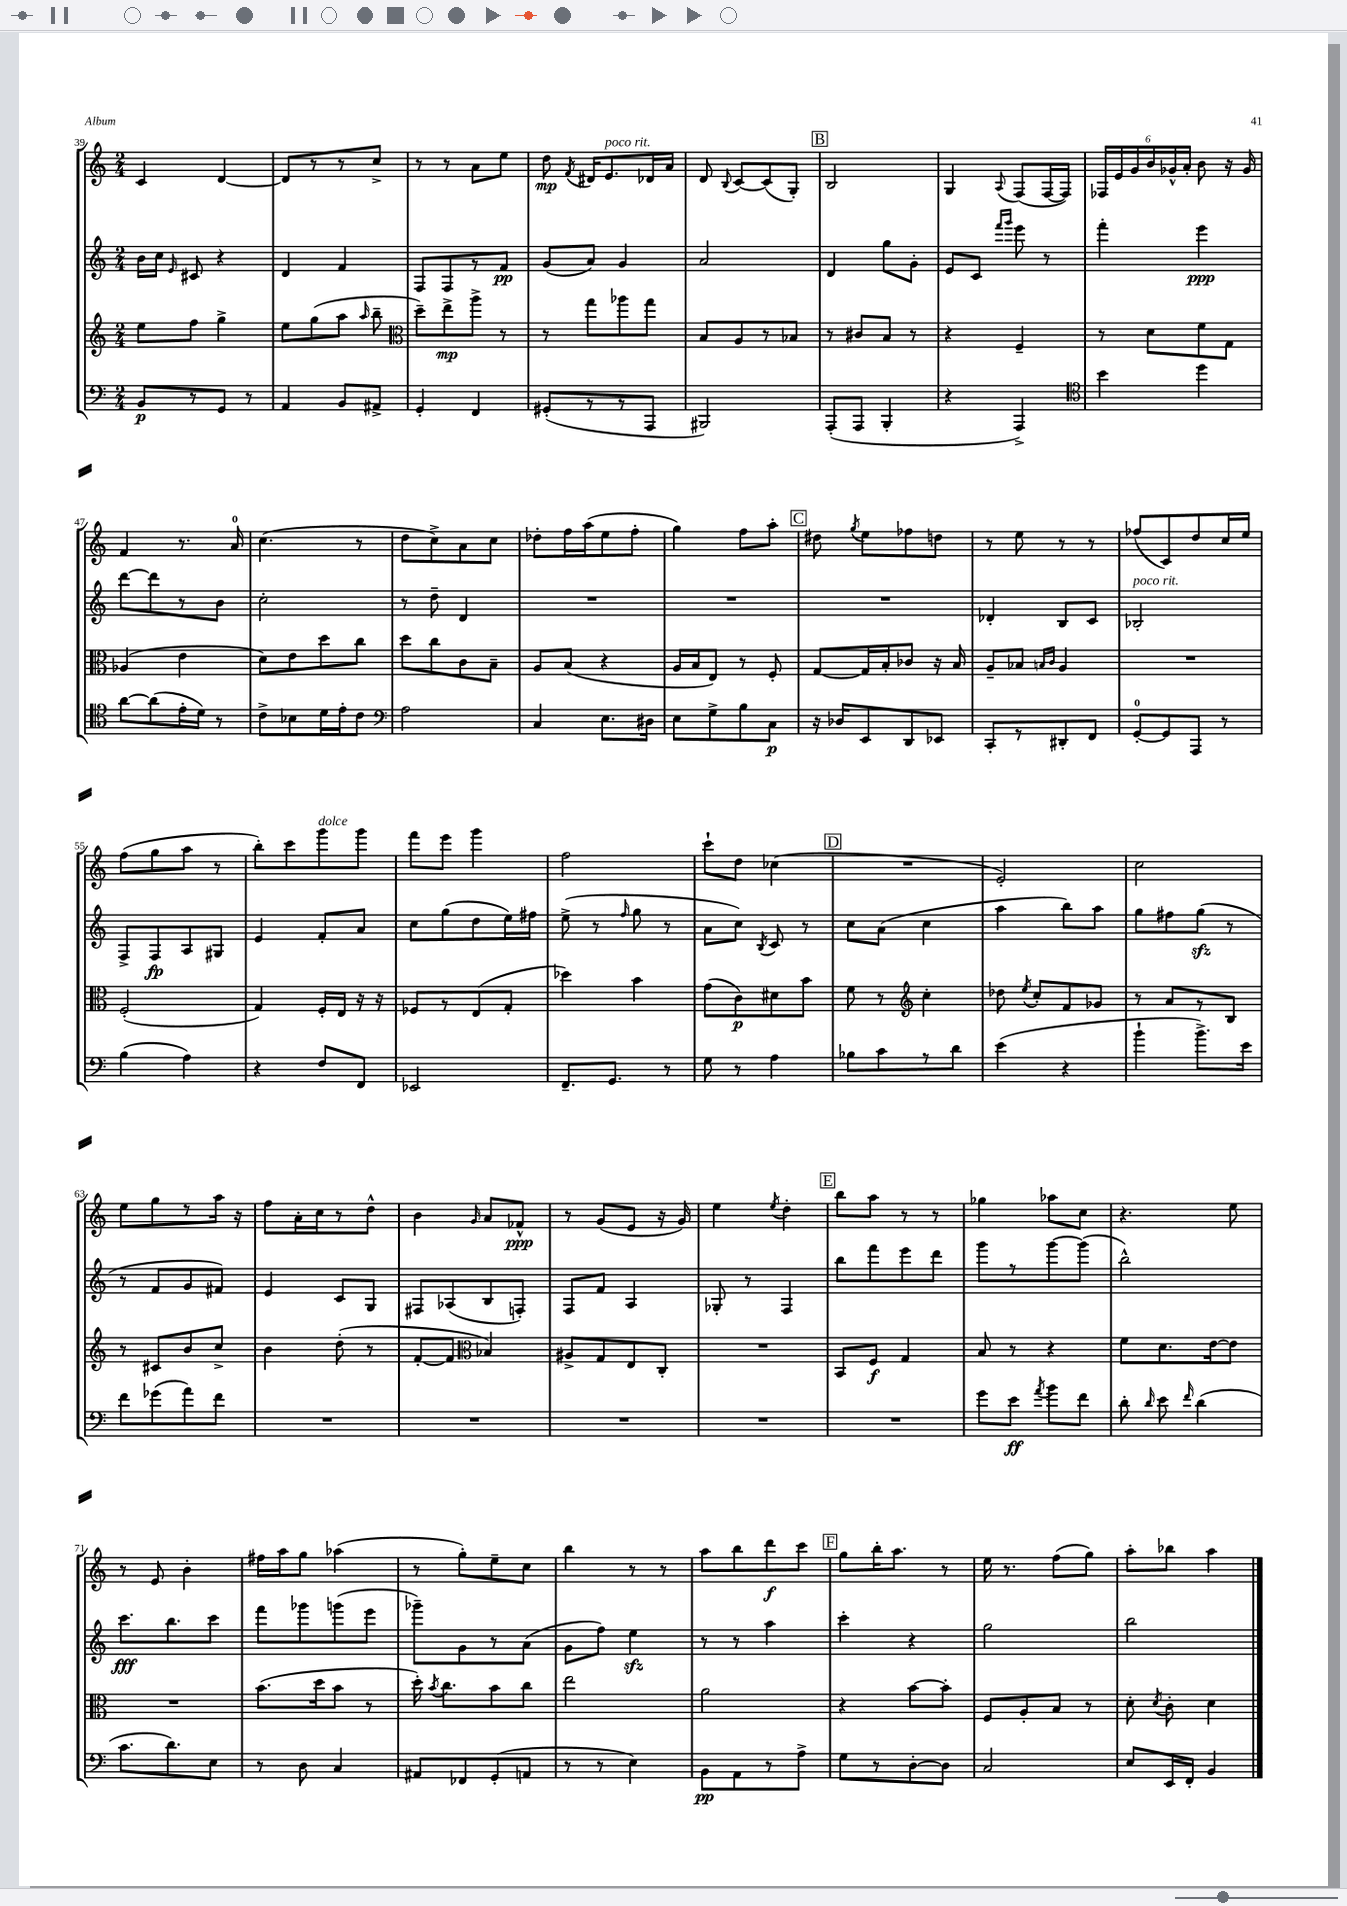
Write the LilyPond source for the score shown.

<<
\new StaffGroup <<
\new Staff = "s0" {
    \clef treble \key c \major \numericTimeSignature \time 2/4
    \autoBeamOff c'4 d'4~ |
    d'8[ r8 r8 c''8]-> |
    r8 r8 a'8[ e''8] |
    d''8\mp \acciaccatura { f'8 } dis'16[ e'8.^\markup { \italic "poco rit." } des'16 a'16] |
    d'8 \appoggiatura { b8 } c'8[~ c'8( g8]-.) |
    \mark \markup { \box "B" } b2 |
    g4 \appoggiatura { a8 } f8[( f16~ f16]) |
    \tuplet 6/4 { fes16[ e'16 g'16 b'16 ges'16-^ a'16]-. } b'8 r16 ges'16 |
    f'4 r8. a'16-0 |
    c''4.( r8 |
    d''8[ c''8->) a'8 c''8] |
    des''8[-. f''16 a''16( e''8 f''8]-. |
    g''4) f''8[ a''8]-. |
    \mark \markup { \box "C" } dis''8 \acciaccatura { g''8 } e''8[ fes''8 d''8] |
    r8 e''8 r8 r8 |
    fes''8[( c'8) d''8 c''16 e''16] |
    f''8[( g''8 a''8] r8 |
    b''8[-.) c'''8 g'''8^\markup { \italic "dolce" } g'''8] |
    f'''8[ e'''8] g'''4 |
    f''2 |
    c'''8[-! d''8] ces''4( |
    \mark \markup { \box "D" } R2 |
    e'2-.) |
    c''2 |
    e''8[ g''8 r8 a''16] r16 |
    f''8[ a'16-. c''16 r8 d''8]-^ |
    b'4 \grace { g'16 } a'8[ fes'8]-^\ppp |
    r8 g'8[( e'8] r16 g'16) |
    e''4 \acciaccatura { e''8 } d''4-. |
    \mark \markup { \box "E" } b''8[ a''8] r8 r8 |
    ges''4 aes''8[ c''8] |
    r4. e''8 |
    r8 e'8 b'4-. |
    fis''16[ a''16 g''8] aes''4( |
    r8 g''8[-.) e''8-- c''8] |
    b''4 r8 r8 |
    a''8[ b''8 d'''8\f c'''8] |
    \mark \markup { \box "F" } g''8[ b''16-. a''8.] r8 |
    e''16 r8. f''8[( g''8]) |
    a''8[-. bes''8] a''4 \bar "|." |
}
\new Staff = "s1" {
    \clef treble \key c \major \numericTimeSignature \time 2/4
    \autoBeamOff b'16[ c''16] \grace { e'16 } cis'8 r4 |
    d'4 f'4 |
    f8[ f8 r8 f'8]\pp |
    g'8[( a'8]) g'4 |
    a'2 |
    \mark \markup { \box "B" } d'4 g''8[ g'8]-. |
    e'8[ c'8] \grace { f'''16[ g'''16] } e'''8 r8 |
    f'''4-. e'''4\ppp |
    d'''8[~ d'''8 r8 b'8] |
    c''2-. |
    r8 d''8-- d'4 |
    R2 |
    R2 |
    \mark \markup { \box "C" } R2 |
    des'4-. b8[ c'8] |
    bes2-.^\markup { \italic "poco rit." } |
    f8[-> f8\fp a8 gis8] |
    e'4 f'8[-. a'8] |
    c''8[ g''8( d''8 e''16) fis''16] |
    e''8->( r8 \grace { f''16 } g''8 r8 |
    a'8[ c''8]) \acciaccatura { b8 } c'8 r8 |
    \mark \markup { \box "D" } c''8[ a'8]( c''4 |
    a''4 b''8[) a''8] |
    g''8[ fis''8 g''8]\sfz( r8 |
    r8 f'8[ g'8 fis'8]) |
    e'4 c'8[ g8] |
    fis8[ aes8( b8 f8]-.) |
    f8[ f'8] a4 |
    ges8-. r8 f4 |
    \mark \markup { \box "E" } b''8[ f'''8 e'''8 d'''8] |
    g'''8[ r8 g'''8~ g'''8]( |
    b''2-^) |
    c'''8.[\fff b''8. c'''8] |
    f'''8[ ges'''8 g'''8( e'''8] |
    ges'''8[--) g'8 r8 a'8]( |
    g'8[ f''8]) e''4\sfz |
    r8 r8 a''4 |
    \mark \markup { \box "F" } c'''4-. r4 |
    g''2 |
    b''2 \bar "|." |
}
\new Staff = "s2" {
    \clef treble \key c \major \numericTimeSignature \time 2/4
    \autoBeamOff e''8[ f''8] g''4-> |
    e''8[ g''8( a''8] \grace { a''16 } b''8-- |
    \clef alto d''8[--) e''8->\mp a''8]-> r8 |
    r8 g''8[ aes''8 g''8] |
    b8[ a8 r8 bes8] |
    \mark \markup { \box "B" } r8 cis'8[ b8] r8 |
    r4 f4-- |
    r8 d'8[ f'8 g8] |
    aes4( e'4 |
    d'8[) e'8 d''8 c''8] |
    d''8[ c''8 c'8 b8]-- |
    a8[ b8]( r4 |
    a16[ b16 e8]) r8 f8-. |
    \mark \markup { \box "C" } g8[~ g16 b16-. ces'8] r16 b16 |
    a8[-- bes8] \grace { b16[ c'16] } a4 |
    R2 |
    f2-.( |
    g4) f16[-. e16] r16 r16 |
    fes8[ r8 e8( g8]-. |
    des''4) b'4 |
    g'8[( c'8\p) dis'8 b'8] |
    \mark \markup { \box "D" } f'8 r8 \clef treble c''4-. |
    des''8 \acciaccatura { e''8 } c''8[-. f'8 ges'8] |
    r8 a'8[ r8 b8] |
    r8 cis'8[ b'8 c''8]-> |
    b'4 d''8-.( r8 |
    f'8[~-. f'8] \clef alto bes4) |
    ais8[-> g8 e8 c8]-. |
    R2 |
    \mark \markup { \box "E" } b,8[ f8]\f g4 |
    b8 r8 r4 |
    f'8[ d'8. e'16~ e'8] |
    R2 |
    b'8.[( d''16 b'8] r8 |
    d''16-.) \acciaccatura { b'8 } c''8.[ b'8 c''8] |
    e''2 |
    a'2 |
    \mark \markup { \box "F" } r4 b'8[~ b'8]-. |
    f8[ a8-. b8] r8 |
    d'8-. \acciaccatura { d'8 } c'8-. d'4 \bar "|." |
}
\new Staff = "s3" {
    \clef bass \key c \major \numericTimeSignature \time 2/4
    \autoBeamOff b,8[\p r8 g,8] r8 |
    a,4 b,8[ ais,8]-> |
    g,4-. f,4 |
    gis,8[-.( r8 r8 a,,8] |
    bis,,2) |
    \mark \markup { \box "B" } a,,8[-.( a,,8] b,,4-. |
    r4 a,,4->) |
    \clef tenor b'4 d''4 |
    a'8[~ a'8( e'16-. d'16]) r8 |
    c'8[-> bes8 d'16 e'16-. c'8] |
    \clef bass a2 |
    c4 e8.[ dis16] |
    e8[ g8-> b8 c8]\p |
    \mark \markup { \box "C" } r16 des16[ e,8 d,8 ees,8] |
    c,8[-. r8 dis,8-. f,8] |
    g,8[-0~-. g,8 a,,8] r8 |
    b4( a4) |
    r4 f8[ f,8] |
    ees,2 |
    f,8.[-- g,8.] r8 |
    g8 r8 a4 |
    \mark \markup { \box "D" } bes8[ c'8 r8 d'8] |
    e'4( r4 |
    b'4-! b'8.[->) e'16] |
    f'8[ ges'8( a'8) f'8] |
    R2 |
    R2 |
    R2 |
    R2 |
    \mark \markup { \box "E" } R2 |
    g'8[ e'8]\ff \acciaccatura { a'8 } b'8[ f'8] |
    d'8-. \grace { d'16 } e'8 \grace { f'16 } d'4( |
    c'8.[ d'8.) e8] |
    r8 d8 c4 |
    ais,8[ fes,8 g,8-.( a,8] |
    r8 r8 e4) |
    b,8[\pp a,8 r8 a8]-> |
    \mark \markup { \box "F" } g8[ r8 d8~-. d8] |
    c2 |
    e8[ e,16 f,16]-. b,4 \bar "|." |
}
>>
>>
\layout { \context { \Score currentBarNumber = #39 } }
